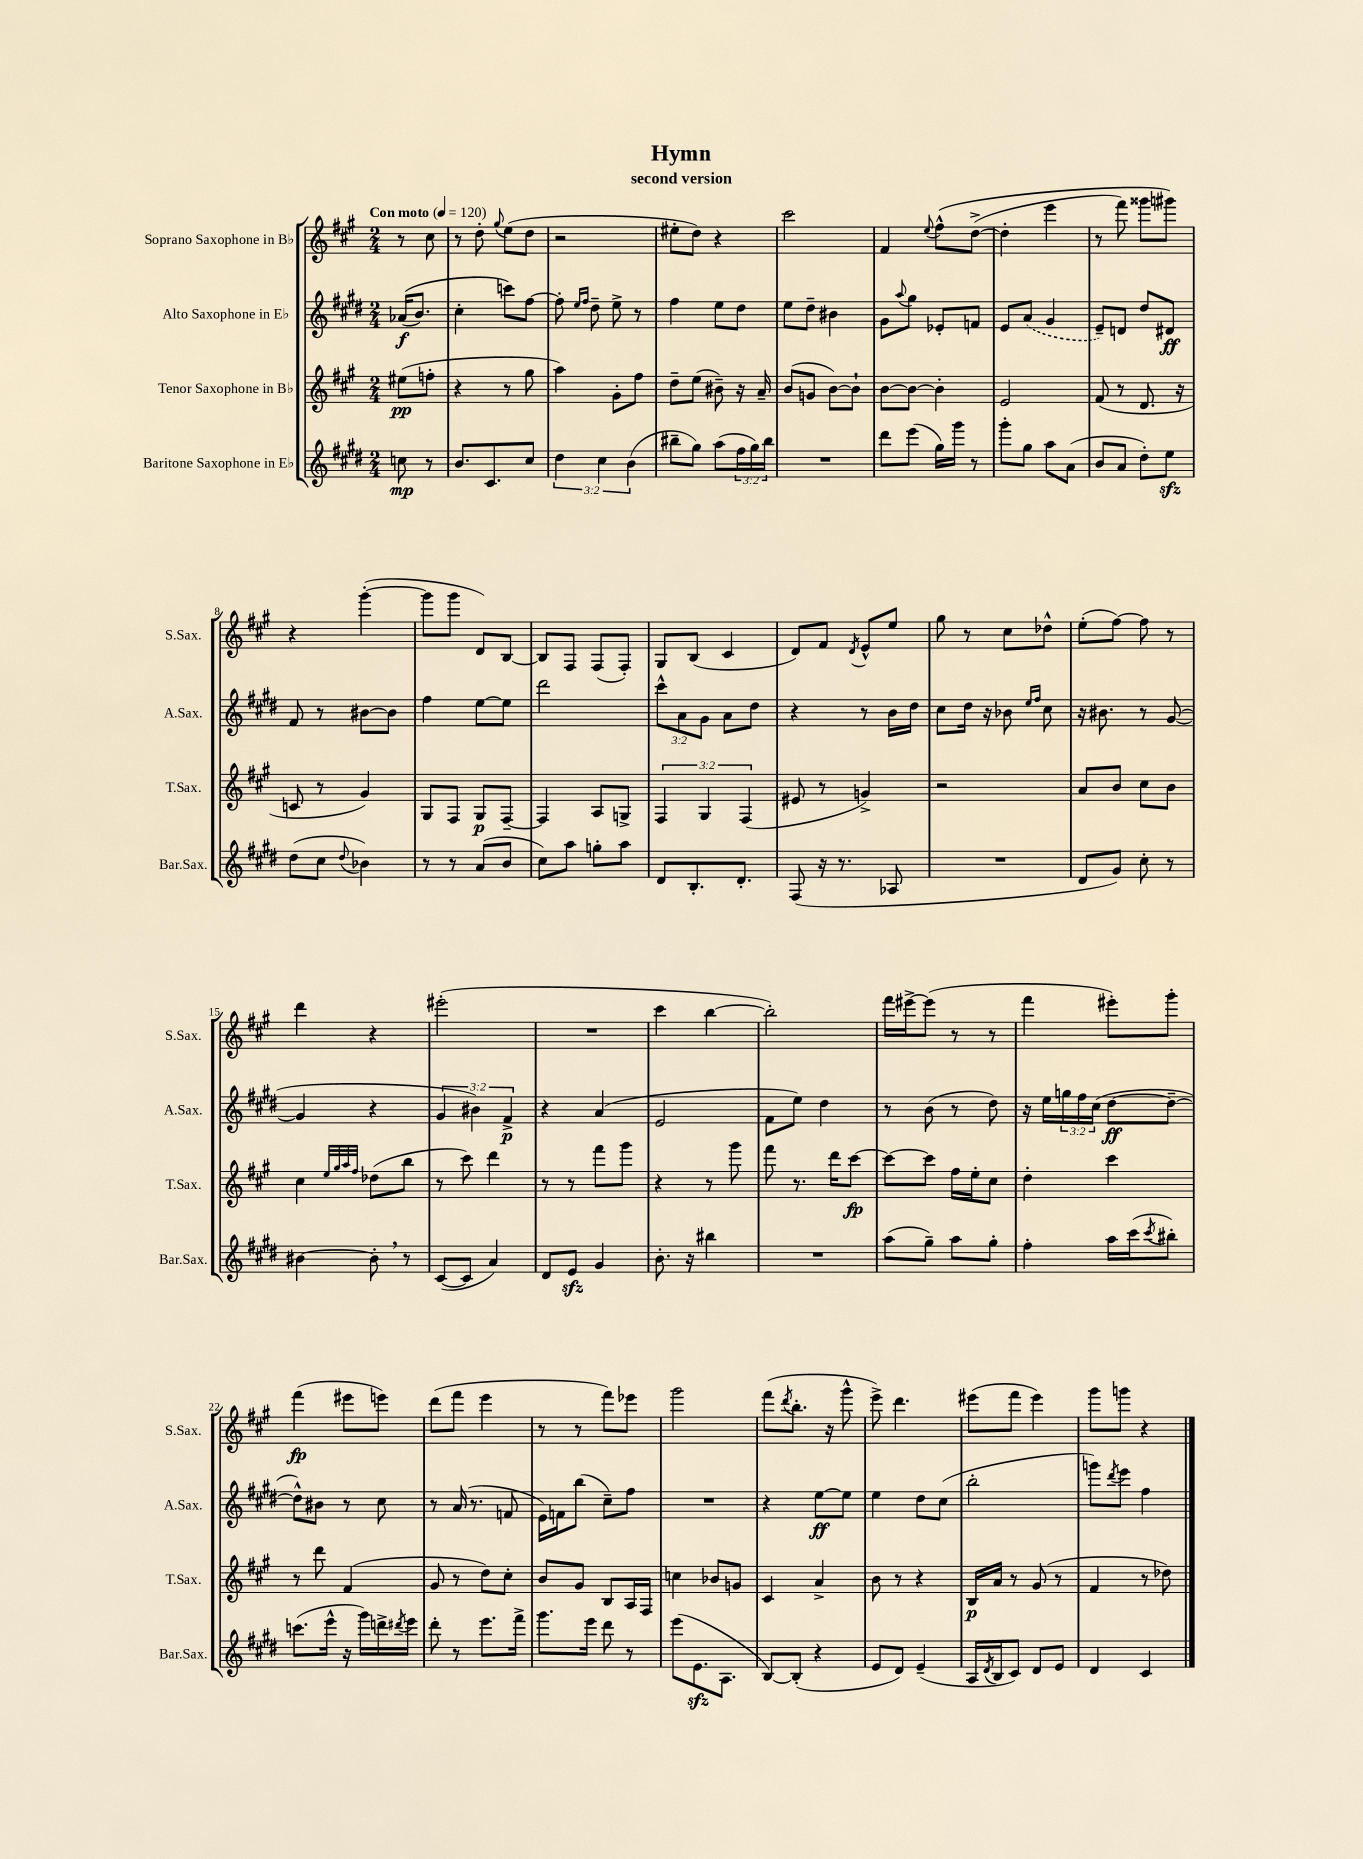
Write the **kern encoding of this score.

**kern	**kern	**kern	**kern
*staff4	*staff3	*staff2	*staff1
*clefG2	*clefG2	*clefG2	*clefG2
*k[f#c#g#d#]	*k[f#c#g#]	*k[f#c#g#d#]	*k[f#c#g#]
*M2/4	*M2/4	*M2/4	*M2/4
*MM120	*MM120	*MM120	*MM120
8cc	(8ee#	&((16a-	8r
.	.	8.b)	.
8r	8ff'	.	8cc#
=	=	=	=
8.b	4r	4cc#'	8r
.	.	.	8dd'
8.c#	.	.	.
.	.	.	8qqgg#
.	8r	8ccc&)	(8ee
8cc#	8gg#	[8ff#	8dd
=	=	=	=
6dd#	4aa)	8ff#']	2r
.	.	16qqee	.
.	.	16qqff#	.
.	.	8dd#~	.
6cc#	.	.	.
.	8g#'	8ee^	.
(6b	.	.	.
.	8ff#	8r	.
=	=	=	=
8bb#~	8dd~	4ff#	8ee#'
8gg#)	(8ee	.	8dd)
(8aa	8b#~)	8ee	4r
24ff#	16r	8dd#	.
24gg#)	.	.	.
.	16a~	.	.
24bb#	.	.	.
=	=	=	=
2r	(8b	8ee	2ccc#
.	8g	8dd#~	.
.	[8b)	4b#	.
.	8b`]	.	.
=	=	=	=
8ddd#	[8b	8g#	4f#
.	.	8qqaa	.
(8eee	8b_	8gg#	.
.	.	.	8qqee
16gg#)	4b']	8e-'	&(8ff#^^
16ggg#	.	.	.
8r	.	8f	([8dd^
=	=	=	=
8ggg#'	2e	8e	4dd']
8gg#	.	(8a	.
8aa	.	4g#	4eee
(8a	.	.	.
=	=	=	=
8b	(8f#	8e~)	8r
8a	8r	8d	8fff#)
8dd#')	8.d	8dd#	8ggg##
8ee	.	8d#	8ggg#&)
.	16r	.	.
=	=	=	=
(8dd#	8c	8f#	4r
8cc#	8r	8r	.
8qqdd#	.	.	.
4b-)	4g#)	[8b#	([4ggg#'
.	.	8b#]	.
=	=	=	=
8r	8G#	4ff#	8ggg#]
8r	8F#	.	8ggg#
(8a	8G#	[8ee	8d)
8b	[8F#~	8ee]	[8B
=	=	=	=
8cc#)	4F#]	2ddd#	8B]
8aa	.	.	8F#
8gg'	8A	.	(8F#
8aa	8G^	.	8F#')
=	=	=	=
8d#	6F#	12ccc#^^	8G#
.	.	12a	.
8.B'	.	.	(8B
.	6G#	12g#	.
.	.	8a	4c#
8.d#'	.	.	.
.	(6F#	.	.
.	.	8dd#	.
=	=	=	=
(8F#	8e#	4r	8d)
16r	8r	.	8f#
8.r	.	.	.
.	.	.	8qd
.	4g^)	8r	8e^^
8A-	.	16b	8ee
.	.	16dd#	.
=	=	=	=
2r	2r	8cc#	8gg#
.	.	16dd#	8r
.	.	16r	.
.	.	8b-	8cc#
.	.	16qqee	.
.	.	16qqff#	.
.	.	8cc#	8dd-^^
=	=	=	=
8d#	8a	16r	(8ee'
.	.	8.b#	.
8g#)	8b	.	[8ff#)
8cc#'	8cc#	8r	8ff#]
8r	8b	([8g#	8r
=	=	=	=
[4b#	4cc#	4g#]	4ddd
.	32qqee	.	.
.	32qqgg#	.	.
.	32qqaa	.	.
.	32qqff#	.	.
8b#']	(8dd-	4r	4r
8r	8bb	.	.
=	=	=	=
([8c#	8r	6g#	(2eee#'
8c#]	8ccc#)	.	.
.	.	6b#)	.
4a)	4ddd	.	.
.	.	6f#^	.
=	=	=	=
8d#	8r	4r	2r
8e	8r	.	.
4g#	8fff#	(4a	.
.	8ggg#	.	.
=	=	=	=
8.b'	4r	2e	4ccc#
16r	.	.	.
4bb#	8r	.	[4bb
.	8ggg#	.	.
=	=	=	=
2r	8fff#	8f#	2bb'])
.	8.r	8ee)	.
.	.	4dd#	.
.	16ddd	.	.
.	[8ccc#	.	.
=	=	=	=
(8aa	8ccc#_	8r	16fff#
.	.	.	[16eee#^
8gg#~)	8ccc#]	(8b	(8eee#]
8aa	16ff#	8r	8r
.	16ee'	.	.
8gg#'	8cc#	8dd#)	8r
=	=	=	=
4ff#'	4dd'	16r	4fff#
.	.	16ee	.
.	.	24gg	.
.	.	24ff#	.
.	.	(24cc#	.
16aa	4ccc#	[8dd#	8eee#')
(16ccc#	.	.	.
8qccc#	.	.	.
8bb#')	.	8dd#~_	8ggg#'
=	=	=	=
(8.ccc	8r	8dd#^^])	(4fff#
.	8ddd	8b#	.
16eee^^	.	.	.
16r	(4f#	8r	8eee#
16ggg#)	.	.	.
16ddd^	.	8cc#	8eee)
8qddd#	.	.	.
16eee	.	.	.
=	=	=	=
8ddd#'	8g#	8r	(8ddd
8r	8r	(16a	8fff#
.	.	8.r	.
8.eee	8dd)	.	4eee
.	8cc#'	8f	.
16fff#^	.	.	.
=	=	=	=
8.ggg#	8b	16e)	8r
.	.	16f	.
.	8g#	(8bb	8r
16eee	.	.	.
8ddd#	8B	8cc#~)	8fff#)
8r	16A	8ff#	8eee-
.	16F#	.	.
=	=	=	=
(8eee	4cc	2r	2ggg#
8.e	.	.	.
.	8b-	.	.
8.A	.	.	.
.	8g	.	.
=	=	=	=
[8B)	4c#	4r	(8fff#
.	.	.	8qddd
(8B']	.	.	8.bb'
4r	4a^	[8ee	.
.	.	.	16r
.	.	8ee]	8ggg#^^
=	=	=	=
8e	8b	4ee	8eee^)
8d#)	8r	.	4.ddd
(4e~	4r	8dd#	.
.	.	(8cc#	.
=	=	=	=
16A	16B	2bb'	(8eee#
8qd#	.	.	.
16B	16a	.	.
8c#)	8r	.	8fff#
8d#	(8g#	.	4eee#)
8e	8r	.	.
=	=	=	=
4d#	4f#	8ggg)	8ggg#
.	.	8qddd#	.
.	.	8eee	8ggg
4c#	8r	4ff#	4r
.	8dd-)	.	.
==	==	==	==
*-	*-	*-	*-
